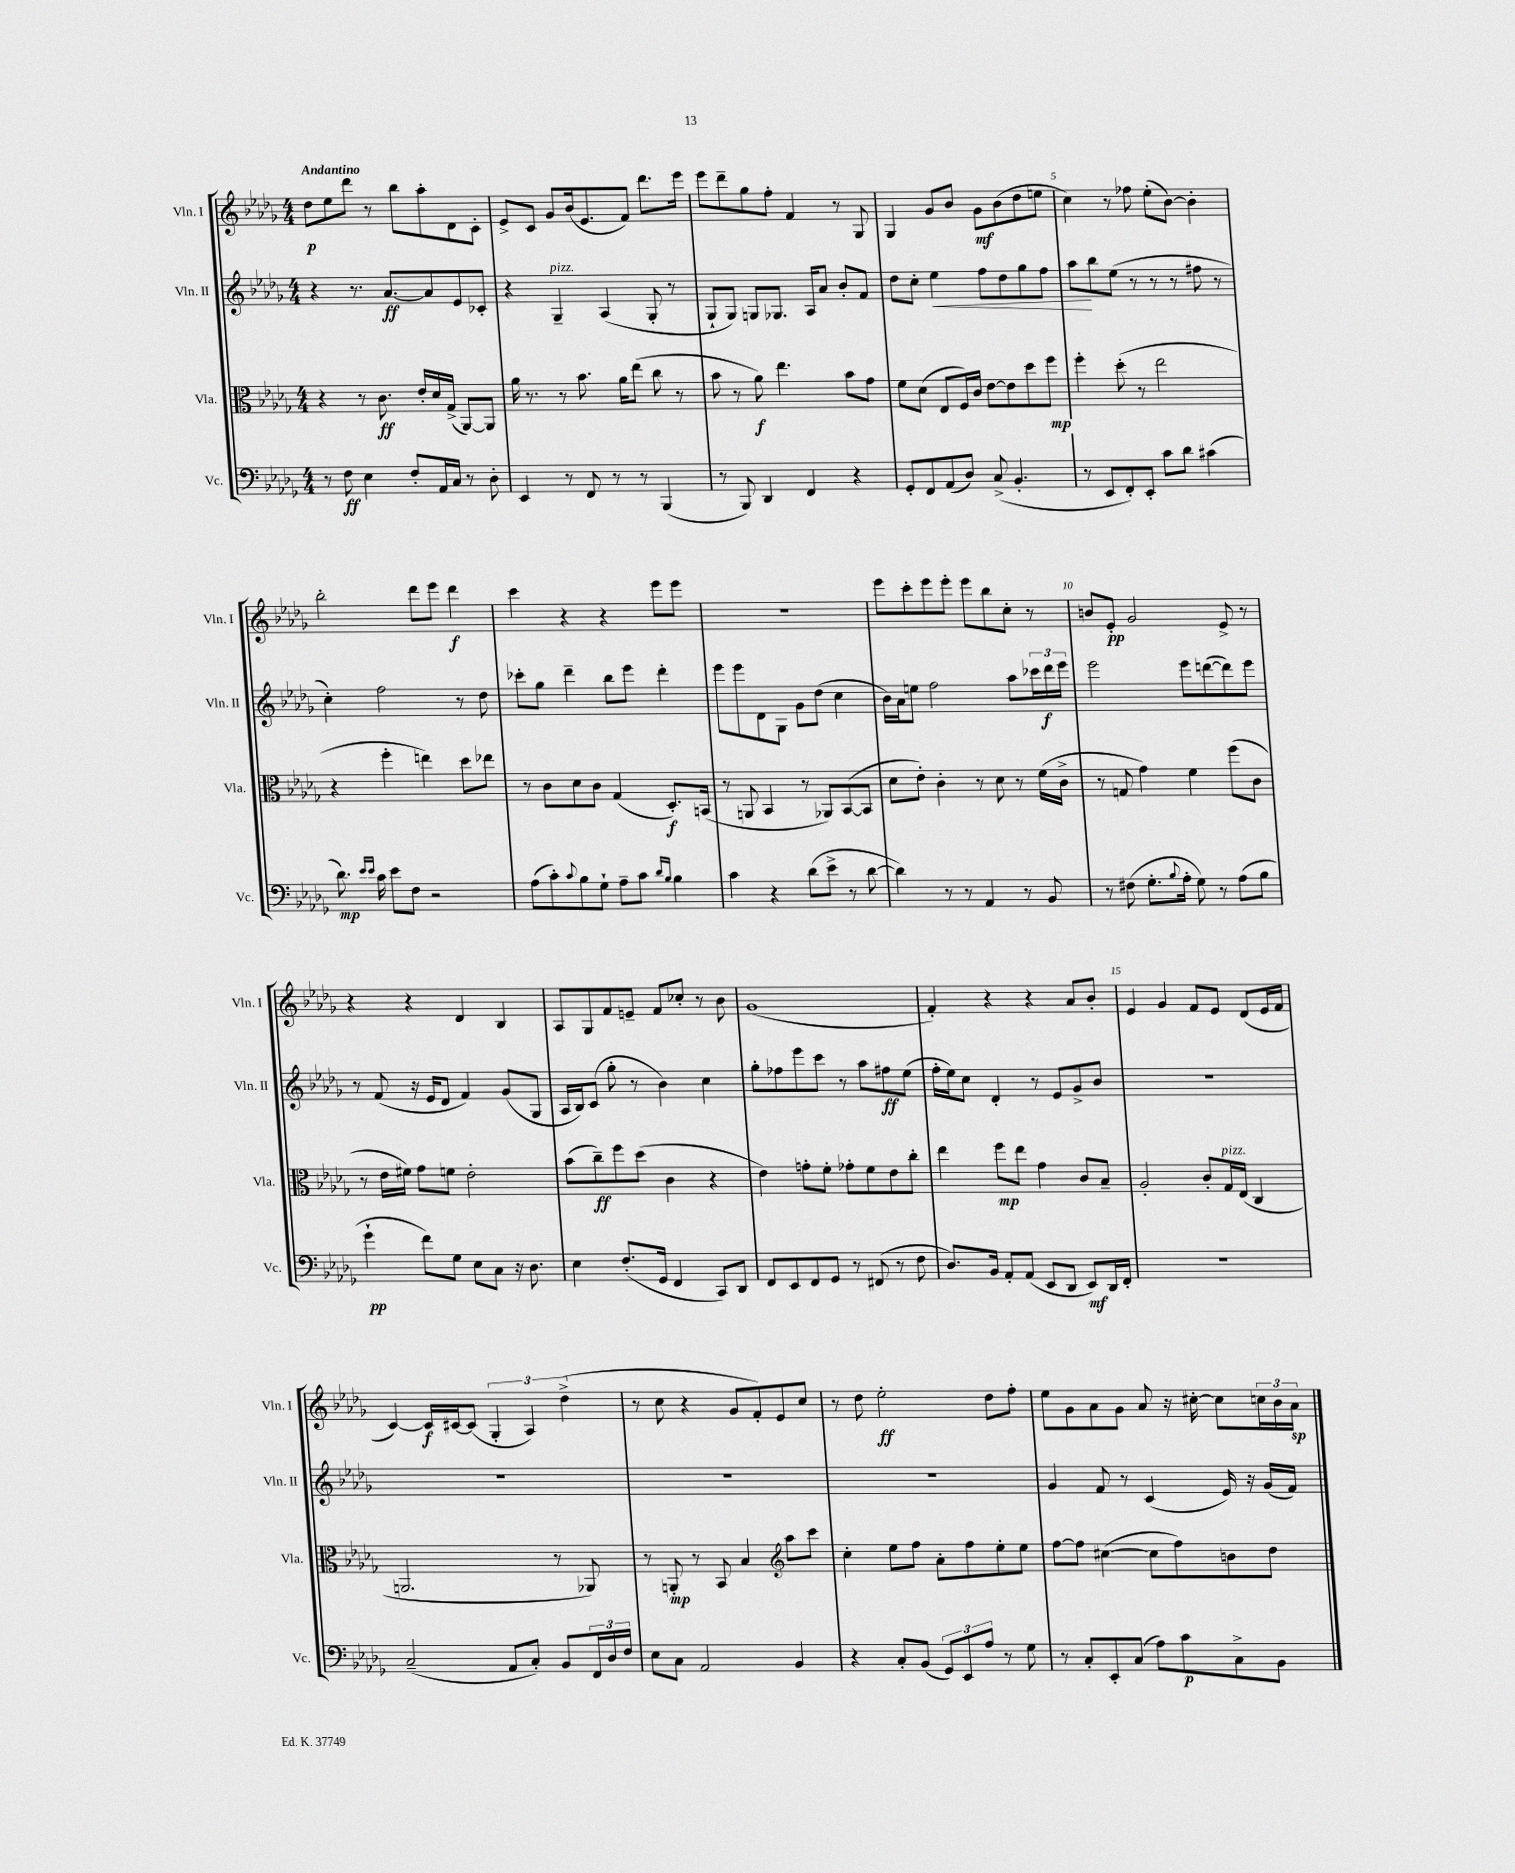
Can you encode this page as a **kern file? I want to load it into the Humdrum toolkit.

**kern	**kern	**kern	**kern
*staff4	*staff3	*staff2	*staff1
*clefF4	*clefC3	*clefG2	*clefG2
*k[b-e-a-d-g-]	*k[b-e-a-d-g-]	*k[b-e-a-d-g-]	*k[b-e-a-d-g-]
*M4/4	*M4/4	*M4/4	*M4/4
8r	4r	4r	8dd-\L
8F\	.	.	8ee-\
4E-\	8r	8.r	8ddd-\J
.	8.c\	.	8r
.	.	[8.a-/L	.
8F'/L	.	.	8bb-\L
.	16e-'/LL	.	.
16AA-/L	16d-/	8a-/]	8aa-'\
16C/JJ	(16G-^/JJ	.	.
8r	[8AA-/L)	8e-/	8d-\
8D-'\	8AA-/]J	8c-'/J	8c'\J
=	=	=	=
4EE-/	16a-\	4r	8e-^/L
.	8.r	.	.
.	.	.	8c/J
8r	8r	4G-~/	8g-/L
8FF/	8.b-\	.	(16b-/k
.	.	.	8.e-/
8r	.	(4A-/	.
.	16a-\LK	.	.
8r	(8ee-\J	.	8f/J)
(4BBB-/	8cc\	8G-'/	8.ddd-\L
.	8r	8r	.
.	.	.	16eee-\Jk
=	=	=	=
8r	8b-\	8G-`/L	8eee-\L
8BBB-/)	8r	8G-/J)	8ddd-~\
4DD-/	8a-\)	8G/L	8gg-\
.	4.ee-\	8.G-/J	8ff'\J
4FF/	.	.	4f/
.	.	16A-/LK	.
.	.	8a-/J	.
4r	8b-\L	8b-'/L	8r
.	8g-\J	8f/J	8G-/
=	=	=	=
8GG-'/L	8f\L	8dd-\L	4G-/
8FF/	(8d-\J	8cc'\J	.
(8AA-/	8E-/L	4ee-\	8g-/L
8D-/J)	16F/L)	.	8b-/J
.	16c/JJ	.	.
(8C^/	[8e-\L	8ff\L	8g-\L
4.BB-'/	8e-\]	8dd-\	(8b-\
.	8dd-\	8gg-\	8dd-\
.	8ff\J	8ff\J	8ee\J
=	=	=	=
8r	4ff'\	8aa-\L	4cc\)
8EE-/L	.	8bb-\	.
8FF'/)	(8dd-'\	(8ee-\J	8r
8EE-'/J	8r	8r	8ff-\
8c\L	2ee-\	8r	(8ee-'\L
8d-\J	.	8r	[8b-\J)
(4c#\	.	8ff#\	4b-'\]
.	.	8r	.
=	=	=	=
8.d-\)	4r	4cc'\)	2bb-'\
16qqe-/LL	.	.	.
16qqe-/JJ	.	.	.
16c\	.	.	.
8e-\L	4ff'\	2ff\	.
8F\J	.	.	.
2r	4ee\)	.	8ddd-\L
.	.	.	8eee-\J
.	8dd-\L	8r	4ddd-\
.	8ee-\J	8dd-\	.
=	=	=	=
(8A-\L	8r	8ccc-'\L	4ccc\
8c'\)	8c\L	8gg-\J	.
8qqc/	.	.	.
8B-\	8d-\	4ddd-~\	4r
8G-`\J	8c\J	.	.
8A-~\L	(4G-/	8bb-\L	4r
8c\J	.	8eee-\J	.
16qqd-/LL	.	.	.
16qqB-/JJ	.	.	.
4B-\	8.D-'/L)	4ddd-'\	8eee-\L
.	.	.	8eee-\J
.	(16BB/Jk	.	.
=	=	=	=
4c\	8r	8eee-\L	1r
.	8AA/	8eee-\	.
4r	4BB-/	8d-\	.
.	.	8G-\J	.
(8d-\L	8r	8g-\L	.
8e-^\J	8AA-/L)	(8dd-\J	.
8r	([8BB-/	4cc\	.
[8d-\	8BB-/]J	.	.
=	=	=	=
4d-\])	8d-\L	16b-\LL)	8eee-\L
.	.	16a-\J	.
.	8e-'\J)	8ee\J	8ccc'\
8r	4c'\	2ff\	8eee-\
8r	.	.	8eee-'\J
4AA-/	8r	.	8eee-\L
.	8d-\	.	8bb-\
8r	8r	8aa-\L	8cc'\J
8BB-/	(16f\LL	24ccc-\L	8r
.	.	24ddd-\	.
.	16c^\JJ	.	.
.	.	24eee-\JJ	.
=	=	=	=
8r	8r	2eee-\	8b/L
(8F#\	8G/	.	8e-'/J
8.G-'\L	4g-\)	.	2g-/
8qqB-/	.	.	.
16A-'\Jk	.	.	.
8G-\)	4f\	8eee-\L	.
8r	.	([8ddd\	.
(8A-\L	(8ff\L	8ddd\])	8e-^/
8B-\J	8c\J	8eee-\J	8r
=	=	=	=
4g-`\	8r	8r	4r
.	16e-\LL	(8f/	.
.	16f#\JJ)	.	.
8f\L)	8g-\L	16r	4r
.	.	16e-/LK	.
8G-\J	8f\J	8d-/J	.
8E-\L	2e-'\	4f/)	4d-/
8C\J	.	.	.
16r	.	(8g-/L	4B-/
8.D-\	.	.	.
.	.	8G-/J	.
=	=	=	=
4E-\	(8b-\L	16A-/LL	8A-/L
.	.	16B-/J)	.
.	8cc~\)	(8c/J	8G-/
(8.F'/L	8ff\	8gg-'\	8f/
.	(8dd-\J	8r	8e~/J
16GG-/Jk	.	.	.
4FF/	4c\	4b-\)	8f/L
.	.	.	8cc-'/J
8CC/L)	4r	4cc\	8r
8DD-/J	.	.	8b-\
=	=	=	=
8FF/L	4e-\)	8gg-'\L	(1g-
8EE-/	.	8ff-\	.
8FF/	8g'\L	8eee-\	.
8GG-/J	8f'\J	8ccc\J	.
8r	8g-'\L	8r	.
(8FF#/	8f\	8aa-\L	.
8r	8e-\	8ff#\	.
8F\	8cc'\J	(8ee-\J	.
=	=	=	=
8.D-/L)	4ee-\	16ff'\LL	4f'/)
.	.	16ee-\J)	.
.	.	8cc\J	.
16BB-/Jk	.	.	.
8AA-'/L	8ff\L	4d-'/	4r
(8AA-/J	8ee-\J	.	.
8EE-/L	4g-\	8r	4r
8DD-/J	.	8e-/L	.
8EE-/L)	8c/L	8g-^/	8a-/L
16DD-/L	8B-~/J	8b-/J	8b-'/J
16FF'/JJ	.	.	.
=	=	=	=
1r	2A-'/	1r	4e-/
.	.	.	4g-/
.	8c'/L	.	8f/L
.	16G-/L	.	8e-/J
.	(16E-/JJ	.	.
.	4C/	.	(8d-/L
.	.	.	16e-/L
.	.	.	16f/JJ
=	=	=	=
(2C~/	2.AA/	1r	[4c/)
.	.	.	16c/]LL
.	.	.	[16c#/J
.	.	.	(8c#/]J
8AA-/L	.	.	6G-'/
8C'/J)	.	.	.
.	.	.	6A-/)
8BB-/L	8r	.	.
.	.	.	(6dd-^\
24FF/L	8AA-/)	.	.
24D-/	.	.	.
24F/JJ	.	.	.
=	=	=	=
8E-\L	8r	1r	8r
8C\J	8AA'/	.	8cc\
2AA-/	8r	.	4r
.	8BB-/	.	.
.	4B-/	.	8g-/L
.	.	.	8f'/)
*	*clefG2	*	*
4BB-/	8aa-\L	.	8e-/
.	8ccc\J	.	8cc/J
=	=	=	=
4r	4cc'\	1r	8r
.	.	.	8dd-\
8C'/L	8ee-\L	.	2ee-'\
(8BB-/J	8ff\J	.	.
12GG-/L)	8a-'\L	.	.
12EE-/	.	.	.
.	8ff\	.	.
12A-/J	.	.	.
8r	8ee-'\	.	8dd-\L
8G-\	8ee-\J	.	8ff'\J
=	=	=	=
8r	[8ff\L	4g-/	8ee-\L
8C'/L	8ff\]J	.	8g-\
8EE-'/	([4cc#\	8f/	8a-\
(8C/J	.	8r	8g-\J
8A-\L)	8cc#\]L	(4c/	8a-/
8c\	8ff\)	.	16r
.	.	.	[16cc#'\
8C^\	8b\	16e-/)	8cc#\]L
.	.	16r	.
8BB-\J	8dd-\J	(16g-/LL	24cc\L
.	.	.	24b-\
.	.	16f/JJ)	.
.	.	.	24a-\JJ
==	==	==	==
*-	*-	*-	*-
